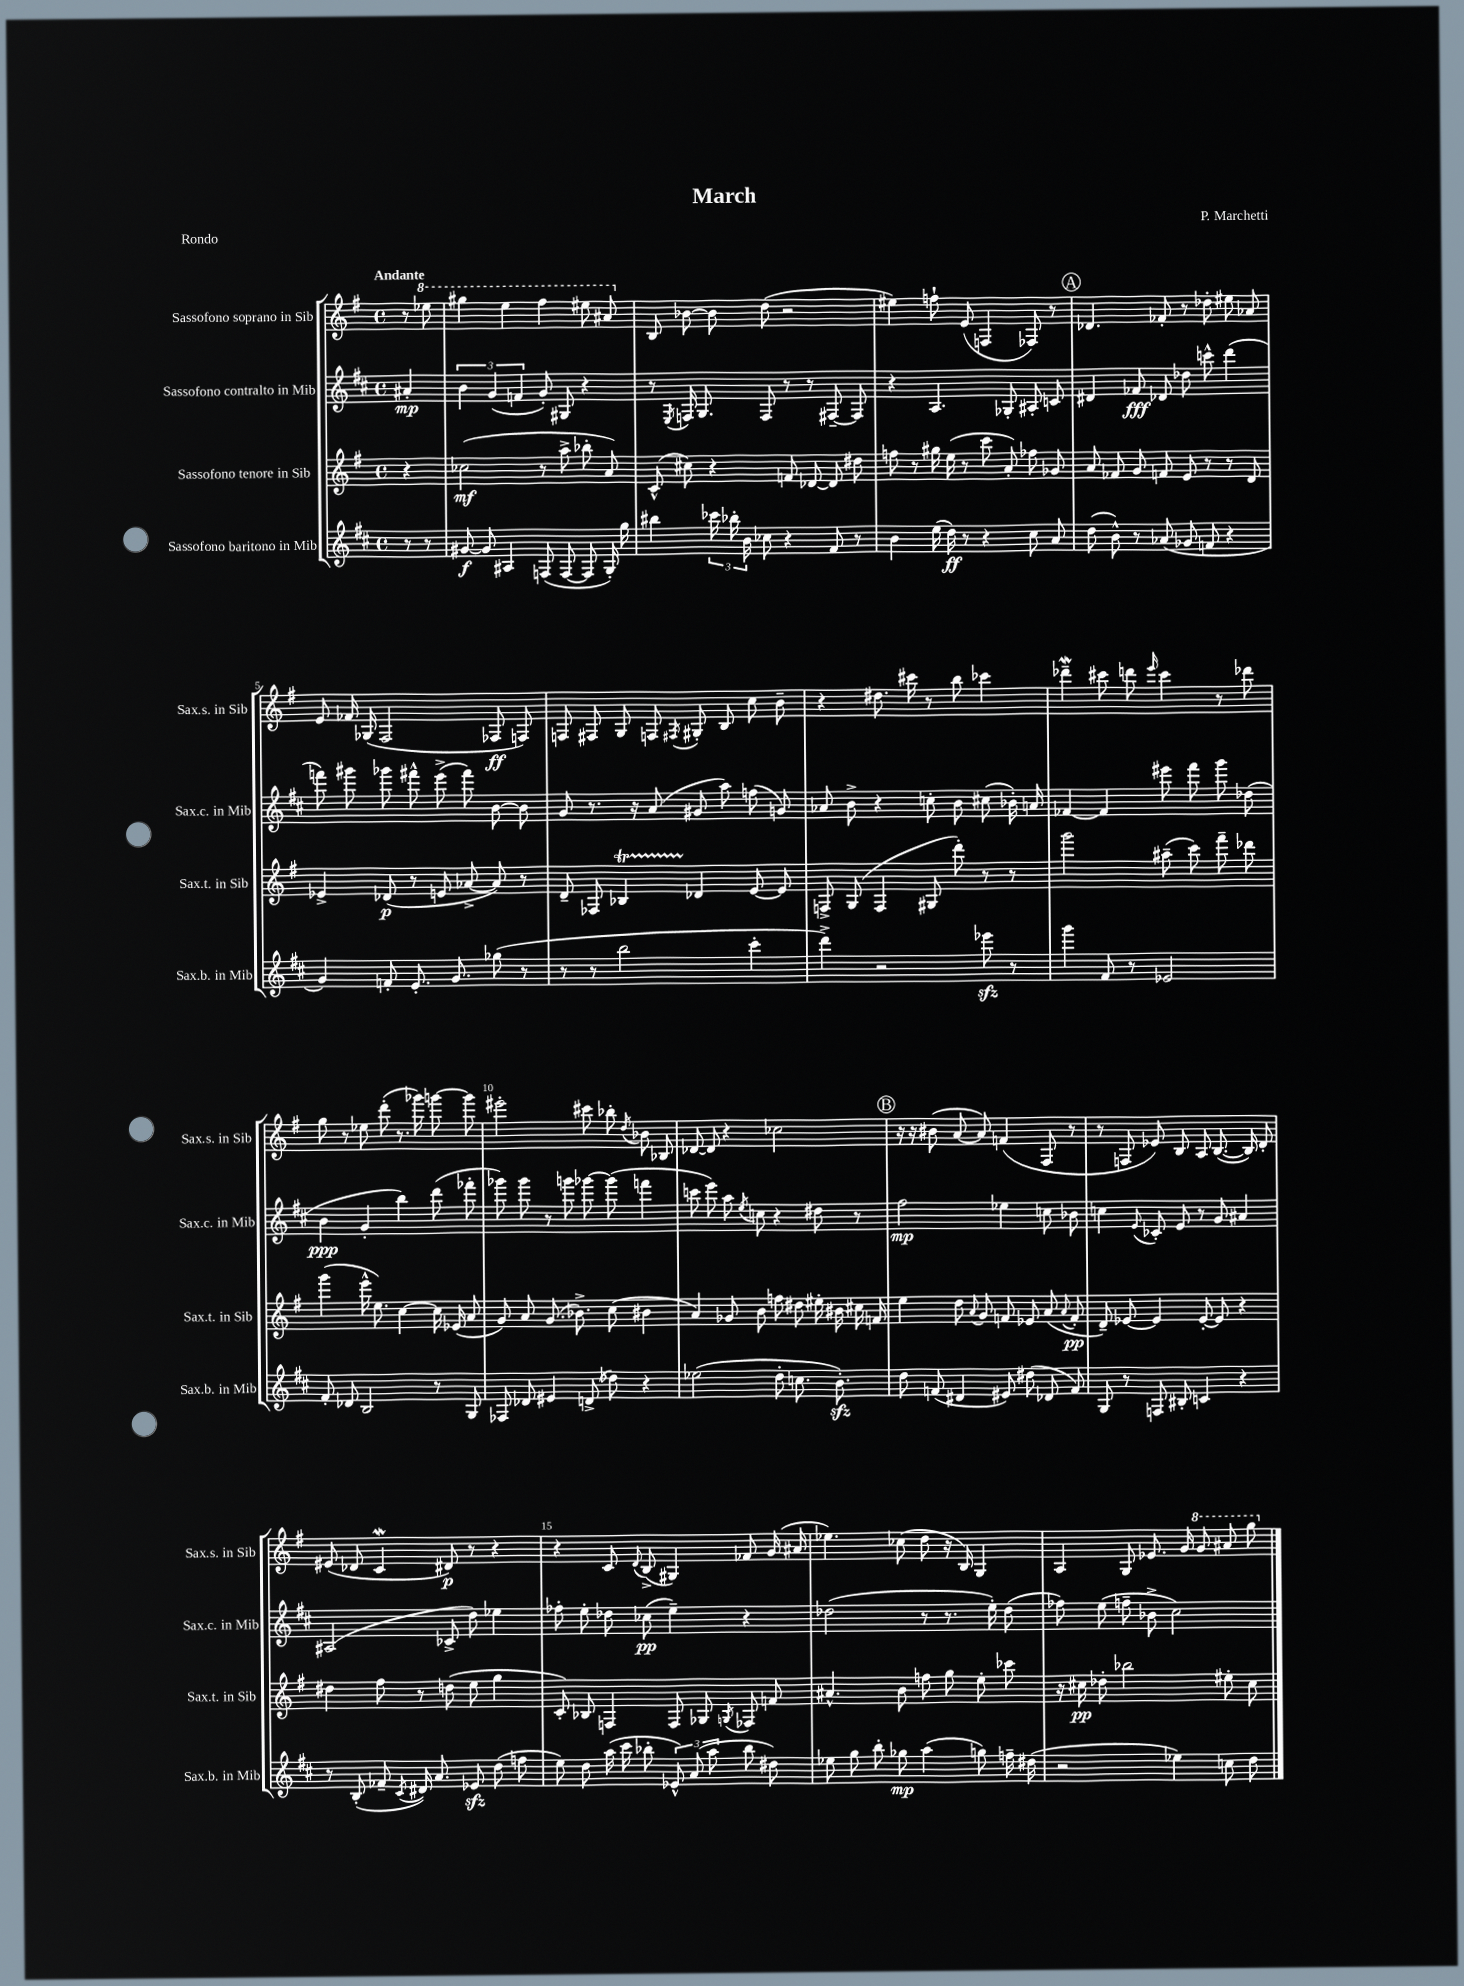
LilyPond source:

\header { title = "March" composer = "P. Marchetti" piece = "Rondo" }
<<
\new StaffGroup <<
\new Staff = "s0" \with { instrumentName = "Sassofono soprano in Sib" shortInstrumentName = "Sax.s. in Sib" } {
    \clef treble \key g \major \defaultTimeSignature \time 4/4 \partial 4 \tempo "Andante"
    \autoBeamOff r8 \ottava #1 ees'''8 |
    gis'''4 e'''4 fis'''4 eis'''8 ais''8 \ottava #0 |
    b8 bes'8~ bes'8 d''8( r2 |
    eis''4) f''8-! e'8( f4 fes8) r8 |
    \mark \markup { \circle "A" } des'4. fes'8-. r8 des''8-. eis''8 aes'8 |
    e'8 fes'16 ges16( fis2 fes8\ff f8) |
    f8 fis8 g8 f8 \acciaccatura { fis8 } gis8-. b8 c''8 b'8-- |
    r4 dis''8. cis'''16 r8 b''8 ces'''4 |
    des'''4--\mordent cis'''8 d'''8 \grace { e'''16 } cis'''4 r8 des'''8 |
    g''8 r8 ees''8 d'''8-.( r8. ges'''16) g'''8~ g'''8 |
    eis'''2-. cis'''8 bes''8-. \acciaccatura { d''8 } bes'8 bes8 |
    des'8~ des'8 r4 ces''2 |
    \mark \markup { \circle "B" } r16 r16 bis'8( a'8~ a'8) f'4( fis8 r8 |
    r8 f8 ees'8) b8 a8 b8.~( b16) d'8-. |
    eis'8( des'8 c'4\mordent dis'8\p) r8 r4 |
    r4 c'8 \appoggiatura { d'8 } b8->( gis4) fes'8 g'16( ais'16 |
    ees''4.) ces''8( d''8 r16 b16) g4 |
    a4 g8 ees'8. g'16 \ottava #1 g''8 ais''8 g'''8 \ottava #0 \bar "|." |
}
\new Staff = "s1" \with { instrumentName = "Sassofono contralto in Mib" shortInstrumentName = "Sax.c. in Mib" } {
    \clef treble \key d \major \defaultTimeSignature \time 4/4 \partial 4
    \autoBeamOff ais'4-.\mp |
    \tuplet 3/2 { b'4 g'4( f'4 } g'8-.) gis8 r4 |
    r8 \acciaccatura { e8 } f16 g8. f8 r8 r8 fis8~-- fis8 |
    r4 a4. ges8-. ais8-. c'8 |
    \mark \markup { \circle "A" } dis'4 fes'8\fff des'8 des''8 c'''8-^ d'''4( |
    f'''8) gis'''8 ges'''8 fis'''8-^ e'''8->( fis'''8) b'8~ b'8 |
    g'8 r8. r16 a'8( gis'8 a''8) f''8( g'8) |
    aes'8 b'8-> r4 c''8-. b'8 cis''8( bes'16-.) a'16 |
    fes'4~ fes'4 eis'''8 fis'''8 g'''8 des''8( |
    b'4\ppp g'4-. b''4) d'''8( fes'''8-. |
    ges'''8) ges'''8 r8 g'''8 ges'''8~ ges'''8( f'''4 |
    c'''8 e'''8) a''8 \acciaccatura { e''8 } c''8 r4 dis''8 r8 |
    \mark \markup { \circle "B" } fis''2\mp ees''4 c''8 bes'8 |
    c''4 \appoggiatura { e'8 } ces'8-. e'8 r8 g'8 ais'4 |
    ais2( ces'8-> d''8) ees''4 |
    fes''8-. e''8-. des''8 ces''8\pp( e''4--) r4 |
    des''2( r8 r8. e''16-.) des''8( |
    fes''8) e''8( f''8-- bes'8-> cis''2) \bar "|." |
}
\new Staff = "s2" \with { instrumentName = "Sassofono tenore in Sib" shortInstrumentName = "Sax.t. in Sib" } {
    \clef treble \key g \major \defaultTimeSignature \time 4/4 \partial 4
    \autoBeamOff r4 |
    ces''2\mf( r8 a''8-> bes''8-. a'8) |
    c'8-^( cis''8) r4 f'8 des'8~ des'8 dis''8 |
    f''8 r8 gis''16 e''16( r8 c'''8 a'8-.) fes''8 ges'8 |
    \mark \markup { \circle "A" } a'8 fes'8 g'8 f'8 e'8 r8 r8 d'8 |
    ees'4-> des'8\p( r8 e'8 aes'8~-> aes'8) r8 |
    d'8-- fes8 bes4\startTrillSpan des'4\stopTrillSpan e'8~ e'8 |
    f8-> g8( f4 gis8 d'''8-.) r8 r8 |
    g'''2 ais''8--( c'''8) fis'''8-- des'''8 |
    g'''4( e'''16-^ e''8.) c''4~ c''16 ees'16( a'8 |
    g'8) a'8 g'8.( bes'8.->) c''8( bis'4 |
    a'4) ges'8 b'8 f''8 dis''8 eis''16-. bis'16 cis''16 f'16 |
    \mark \markup { \circle "B" } e''4 d''8 \appoggiatura { a'8 } g'8 f'8 ees'8 a'8( \appoggiatura { a'8 } f'8-.\pp |
    d'8--) ees'8~ ees'4 ees'8~-. ees'8 r4 |
    dis''4 fis''8 r8 d''8( e''8 g''4 |
    c'8-.) bes8 f4 f8 ges8 \acciaccatura { g8 } fes8 f'8 |
    ais'4.-^ b'8 f''8 g''8 e''8-. ces'''8 |
    r16 cis''16\pp des''8-. bes''2 eis''8-. cis''8 \bar "|." |
}
\new Staff = "s3" \with { instrumentName = "Sassofono baritono in Mib" shortInstrumentName = "Sax.b. in Mib" } {
    \clef treble \key d \major \defaultTimeSignature \time 4/4 \partial 4
    \autoBeamOff r8 r8 |
    gis'8~\f gis'8 ais4 f8( f8~ f8 g16-.) g''16 |
    bis''4 \tuplet 3/2 { ces'''16 bes''16-. b'16 } ces''8 r4 fis'8 r8 |
    b'4 e''16( d''16\ff) r8 r4 cis''8 a'8 |
    \mark \markup { \circle "A" } d''8( b'8-^) r8 aes'8( ges'8 f'8 r4 |
    g'4) f'8-. e'8.-. g'8. ges''8( r8 |
    r8 r8 b''2 cis'''4-. |
    d'''4->) r2 ees'''8\sfz r8 |
    g'''4 fis'8 r8 ees'2 |
    fis'8-. des'8 b2 r8 g8 |
    fes8 des'8 eis'4 d'8->( des''8) r4 |
    ees''2( d''8-. c''8. b'8.-.\sfz) |
    \mark \markup { \circle "B" } d''8 f'8( dis'4 eis'8) dis''8( des'8 f'8) |
    g8 r8 f8 bis8-. c'4 r4 |
    r8 b8-.( fes'8-- \acciaccatura { cis'8 } dis'16) a'8. ees'8\sfz d''8( f''8 |
    e''8) d''8 a''16( cis'''16 bes''8-. \tuplet 3/2 { ees'8-^) a'8( a''8 } bes''8 dis''8) |
    ees''8 g''8 b''8-. ges''8\mp a''4( g''8) f''16-- dis''16( |
    r2 ees''4) c''8 d''8 \bar "|." |
}
>>
>>
\layout { \context { \Score \override BarNumber.break-visibility = ##(#f #t #t) barNumberVisibility = #(every-nth-bar-number-visible 5) } }
